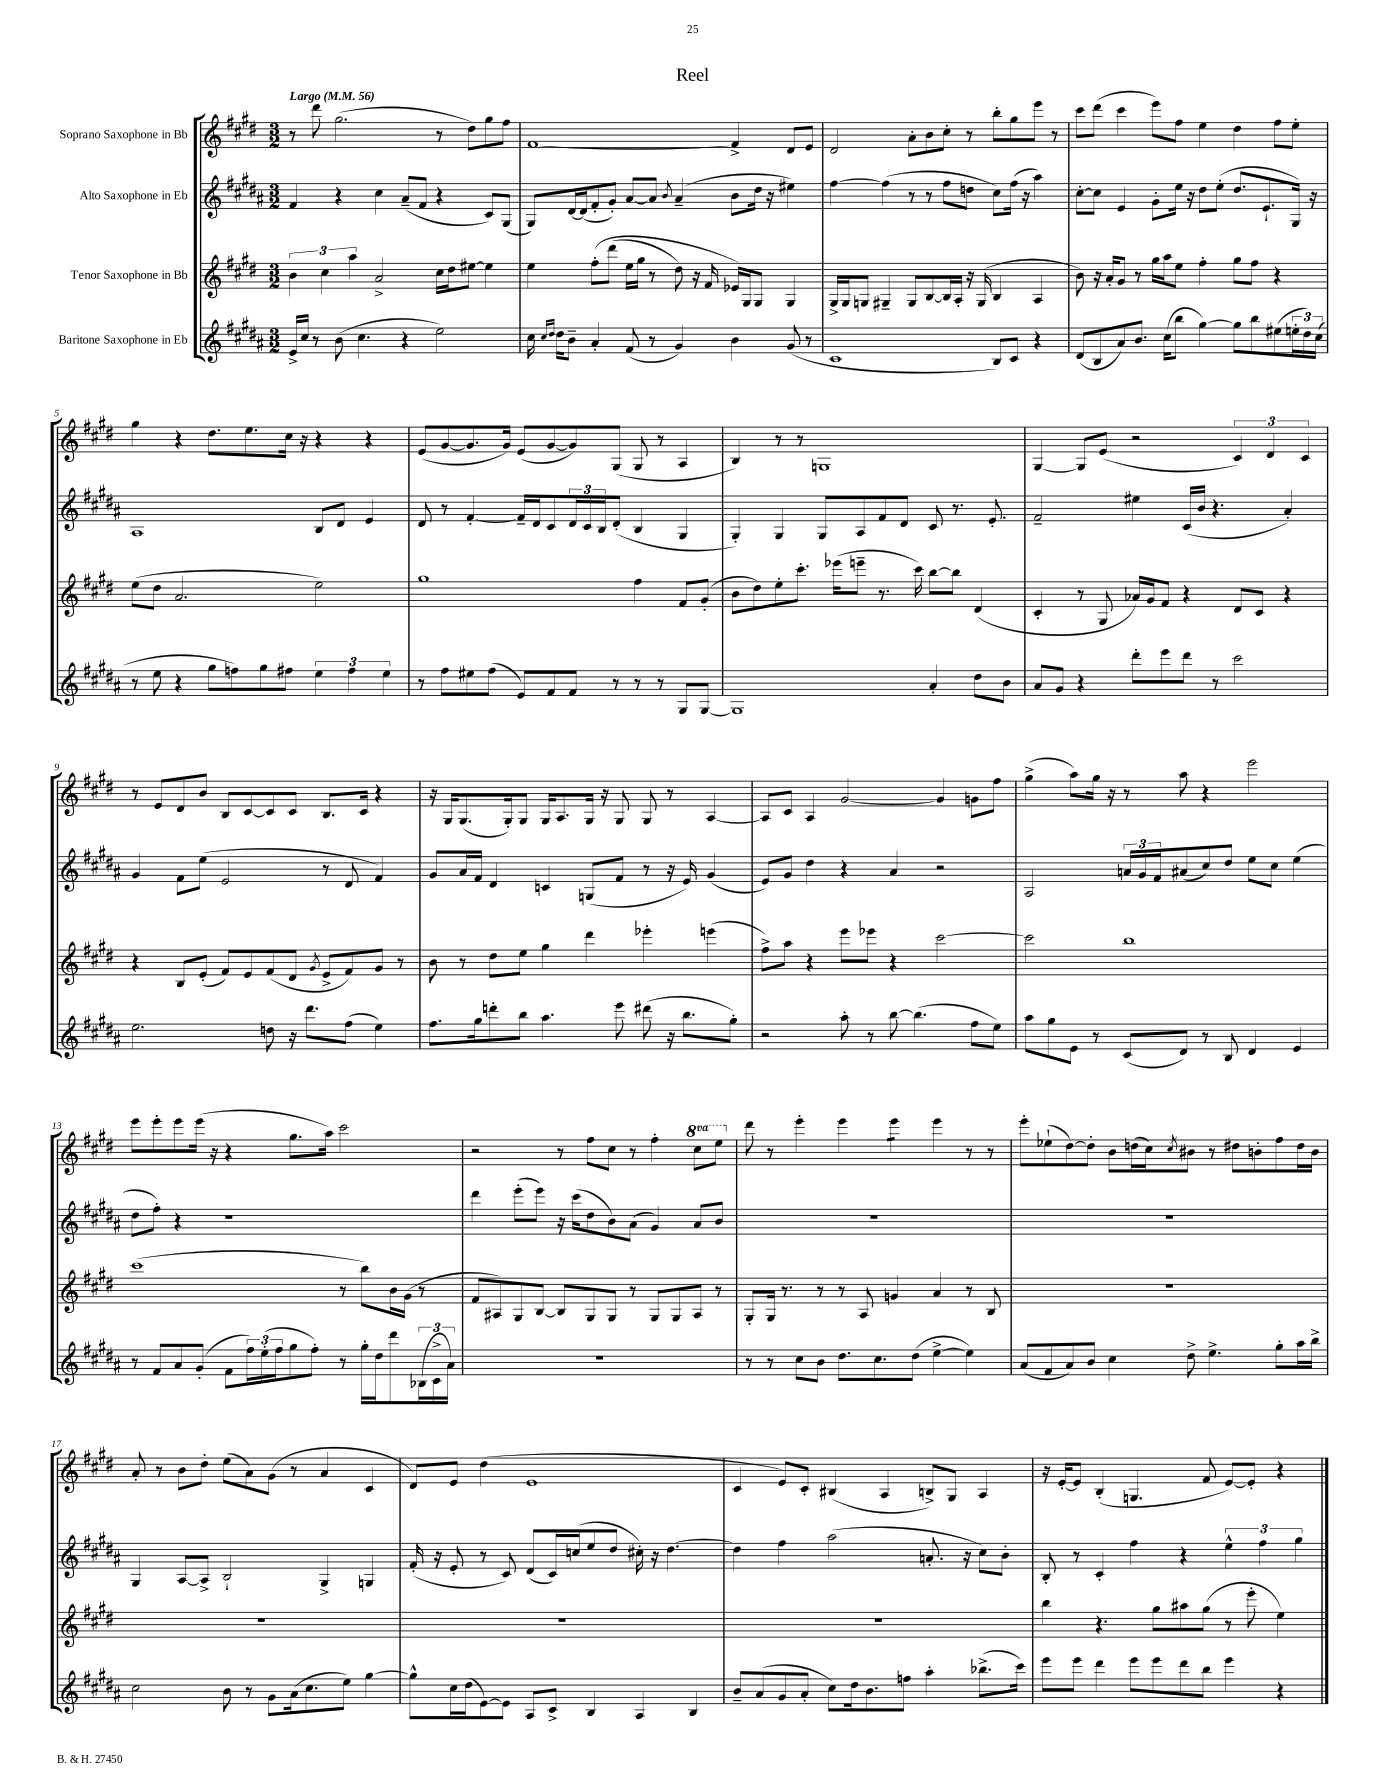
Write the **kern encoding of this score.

**kern	**kern	**kern	**kern
*staff4	*staff3	*staff2	*staff1
*clefG2	*clefG2	*clefG2	*clefG2
*k[f#c#g#d#a#]	*k[f#c#g#d#]	*k[f#c#g#d#a#]	*k[f#c#g#d#]
*M3/2	*M3/2	*M3/2	*M3/2
*MM56	*MM56	*MM56	*MM56
16e^	6b	4f#	8r
16cc#	.	.	.
8r	.	.	8ddd#
.	6cc#	.	.
(8b	.	4r	(2.gg#
.	6aa	.	.
4.cc#	.	.	.
.	2a^	4cc#	.
4r	.	(8a#~	.
.	.	8f#	.
2ee)	16cc#	4r	8r
.	16dd#	.	.
.	[8ee#	.	8dd#)
.	4ee#]	8c#)	8gg#
.	.	(8G#	8ff#
=	=	=	=
16cc#	4ee	8G#)	[1f#
16qqcc#	.	.	.
16qqdd#	.	.	.
16dd#	.	.	.
8b~	.	[16d#	.
.	.	(16d#]	.
4a#'	&(8ff#'	8f#'	.
.	(8ddd#	8g#')	.
(8f#	16ee	[8a#	.
.	16gg#	.	.
8r	8r	8a#]	.
.	.	8qb	.
4g#)	8dd#)	(4a#~	.
.	16r	.	.
.	16f#	.	.
4b	16e-&)	8b	4f#^]
.	16G#	.	.
.	8G#	16dd#	.
.	.	16r	.
(8g#	4G#	4ee#)	8d#
8r	.	.	8e
=	=	=	=
1c#	16G#^	[4ff#	2d#
.	16G#	.	.
.	8G	.	.
.	4G#~	(4ff#]	.
.	8G#	8r	8a'
.	[8B	8r	8b
.	16B]	8ff#	8cc#'
.	16A'	.	.
.	16r	8dd	8r
.	(16G#	.	.
8B)	4B	8cc#)	8bb'
8c#	.	(16ff#	8gg#
.	.	16r	.
4r	4A	4aa#)	8eee
.	.	.	8r
=	=	=	=
(8d#	8b)	[8cc#'	8ccc#
8B	16r	8cc#]	(8ddd#
.	16a'	.	.
8a#)	8g#	4e	4ccc#
8.b	8r	.	.
.	16gg#	8g#'	8eee)
(16cc#	16aa	.	.
8bb	8ee	16ee	8ff#
.	.	16r	.
[4gg#)	4ff#'	8dd#	4ee
.	.	(8ee'	.
8gg#]	8gg#	8.dd#	4dd#
8bb	8ff#	.	.
.	.	8.e`	.
(8ee#	4r	.	8ff#
24ee'	.	16G#)	8ee'
24dd#)	.	.	.
.	.	16r	.
(24cc#	.	.	.
=	=	=	=
8r	(8ee	1A#	4gg#
8ee	8dd#	.	.
4r	2.a	.	4r
8gg#	.	.	8.dd#
8ff)	.	.	.
.	.	.	8.ee
8gg#	.	.	.
8ff#	.	.	16cc#
.	.	.	16r
6ee	2ee)	8B	4r
.	.	8d#	.
6ff#	.	.	.
.	.	4e	4r
6ee	.	.	.
=	=	=	=
8r	1gg#	8d#	(8e
8ff#	.	8r	[8g#
8ee#	.	[4f#'	8.g#]
(8ff#	.	.	.
.	.	.	16g#)
8e)	.	16f#~]	(8e
.	.	16d#	.
8f#	.	8c#	[8g#
8f#	.	24d#	8g#])
.	.	24c#	.
.	.	24B	.
8r	.	(8d#'	(8G#
8r	4ff#	4B	8G#
8r	.	.	8r
8G#	8f#	4G#	4A
[8G#	(8g#'	.	.
=	=	=	=
1G#]	8b	4G#')	4B)
.	8dd#)	.	.
.	8ee'	4G#	8r
.	8.ccc#'	.	8r
.	.	8G#	1G
.	(16eee-	.	.
.	8eee~	8A#	.
.	8.r	8f#	.
.	.	8d#	.
.	16ccc#)	.	.
4a#'	[8bb	8c#	.
.	8bb]	8.r	.
8dd#	(4d#	.	.
.	.	8.e'	.
8b	.	.	.
=	=	=	=
8a#	4c#'	2f#~	[4G#
8g#	.	.	.
4r	8r	.	8G#]
.	8G#	.	(8e
8ddd#'	16a-)	4ee#	2r
.	16g#	.	.
8eee	8f#	.	.
8ddd#	4r	(16c#	.
.	.	16b	.
8r	.	4.r	.
2ccc#	8d#	.	6c#)
.	8c#	.	.
.	.	.	6d#
.	4r	4a#')	.
.	.	.	6c#
=	=	=	=
2.ee	4r	4g#	8r
.	.	.	8e
.	8B	8f#	8d#
.	(8e'	(8ee	8b
.	8f#)	2e	8B
.	8e	.	[8c#
8dd	(8f#	.	8c#]
16r	8d#	.	8c#
8.ddd#	.	.	.
.	8qg#	.	.
.	8e^	8r	8.B
(8ff#	8f#)	8d#	.
.	.	.	16c#
4ee)	8g#	4f#)	4r
.	8r	.	.
=	=	=	=
8.ff#	8b	8g#	16r
.	.	.	16G#
.	8r	16a#	(8.G#
16gg#	.	16f#	.
8ddd'	8dd#	4d#	.
.	.	.	16G#')
8bb	8ee	.	8G#
4.aa#	4gg#	4c	16G#
.	.	.	8.A
.	4ddd#	(8G	16G#
.	.	.	16r
8eee	.	8f#	8G#
(8ddd#	4eee-'	8r	8G#
16r	.	16r	8r
8.bb	.	16e)	.
.	(4eee	(4g#	[4A
8gg#')	.	.	.
=	=	=	=
2r	8ff#^)	8e)	8A]
.	8aa	8g#	8c#
.	4r	4dd#	4A
8aa#'	8eee	4r	[2g#
8r	8eee-	.	.
[8bb	4r	4a#	.
(4.bb]	.	.	.
.	[2ccc#	2r	4g#]
8ff#	.	.	8g
8ee)	.	.	8ff#
=	=	=	=
8aa#	2ccc#]	2A#	(4gg#^
8gg#	.	.	.
8e	.	.	8aa)
8r	.	.	16gg#
.	.	.	16r
(8c#	1bb	24a	8r
.	.	24g#	.
.	.	24f#	.
8d#)	.	(8a#	8aa
8r	.	8cc#)	4r
8B	.	8dd#	.
4d#	.	8ee	2eee
.	.	8cc#	.
4e	.	(4ee	.
=	=	=	=
8r	(1ccc#	8dd#	8eee
8f#	.	8ff#')	8eee'
8a#	.	4r	8eee
(8g#'	.	.	(16eee
.	.	.	16r
8f#	.	1r	4r
24ff#)	.	.	.
(24ee'	.	.	.
24ff#	.	.	.
8gg#	.	.	8.gg#
8ff#')	.	.	.
.	.	.	16aa)
8r	8r	.	2ccc#
16gg#'	8bb)	.	.
16dd#	.	.	.
8ddd#	16b	.	.
.	(16g#	.	.
(24B-	8r	.	.
24c#^	.	.	.
24a#)	.	.	.
=	=	=	=
1.r	8f#	4ddd#	2r
.	8A#)	.	.
.	8G#	(8eee'	.
.	[8B	8eee)	.
.	8B]	16r	8r
.	.	(16ccc#	.
.	8G#	8dd#	8ff#
.	8G#	8b)	8cc#
.	8r	(8a#	8r
.	8G#	4g#)	4ff#'
.	8G#	.	.
.	8A#	8a#	8ccc#
.	8r	8b	8eee
=	=	=	=
8r	8G#'	1.r	8ddd#
8r	16G#	.	8r
.	8.r	.	.
8cc#	.	.	4eee'
8b	8r	.	.
8.dd#	8r	.	4eee
.	8A	.	.
8.cc#	.	.	.
.	4g	.	4eee
(8dd#	.	.	.
[4ee^	4a	.	4eee
4ee])	8r	.	8r
.	8B	.	8r
=	=	=	=
(8a#	1.r	1.r	8eee'
8f#	.	.	(8ee-`
8a#)	.	.	[8dd#)
8b	.	.	8dd#']
4cc#	.	.	8b
.	.	.	(16dd
.	.	.	16cc#)
.	.	.	8qcc#
8dd#^	.	.	8b#
4.ee^	.	.	8r
.	.	.	8dd#
.	.	.	8b'
8gg#'	.	.	8ff#
16aa#	.	.	16dd#
16bb^	.	.	16b
=	=	=	=
2cc#	1.r	4G#	8a'
.	.	.	8r
.	.	[8A#	8b
.	.	8A#^]	8dd#'
8b	.	2B`	(8ee
8r	.	.	8a)
8g#	.	.	(8g#
(16a#	.	.	8r
8.cc#	.	.	.
.	.	4G#^	4a
8ee)	.	.	.
[4gg#	.	4G	4c#
=	=	=	=
8gg#^^]	1.r	(16f#'	8d#)
.	.	16r	.
16cc#	.	8e'	8e
(16dd#	.	.	.
[8e)	.	8r	(4dd#
8e]	.	8c#)	.
8A#	.	(8d#	1e
8c#^	.	16c#)	.
.	.	(16cc	.
4B	.	8ee	.
.	.	8dd#	.
4A#	.	16cc#')	.
.	.	16r	.
.	.	[4.dd#	.
4B	.	.	.
=	=	=	=
8b~	1.r	4dd#]	4c#
(8a#	.	.	.
8g#	.	4ff#	8e)
8a#'	.	.	8c#'
8cc#)	.	(2aa#	(4B#
16dd#	.	.	.
8.b	.	.	.
.	.	.	4A
8ff	.	.	.
4aa#'	.	8.a'	8B^)
.	.	.	8G#
.	.	16r	.
(8.bb-^	.	8cc#)	4A
.	.	8b'	.
16ccc#)	.	.	.
=	=	=	=
8eee	4bb	8B'	16r
.	.	.	[16e'
8eee	.	8r	8e]
4ddd#	4.r	4c#'	(4B'
8eee	.	4ff#	4.G
8eee	8gg#	.	.
8ddd#	8aa#	4r	.
8bb	(8gg#	.	8f#
4eee	8r	6ee^^	[8e)
.	8eee'	.	8e']
.	.	6ff#	.
4r	4ee)	.	4r
.	.	6gg#	.
==	==	==	==
*-	*-	*-	*-
